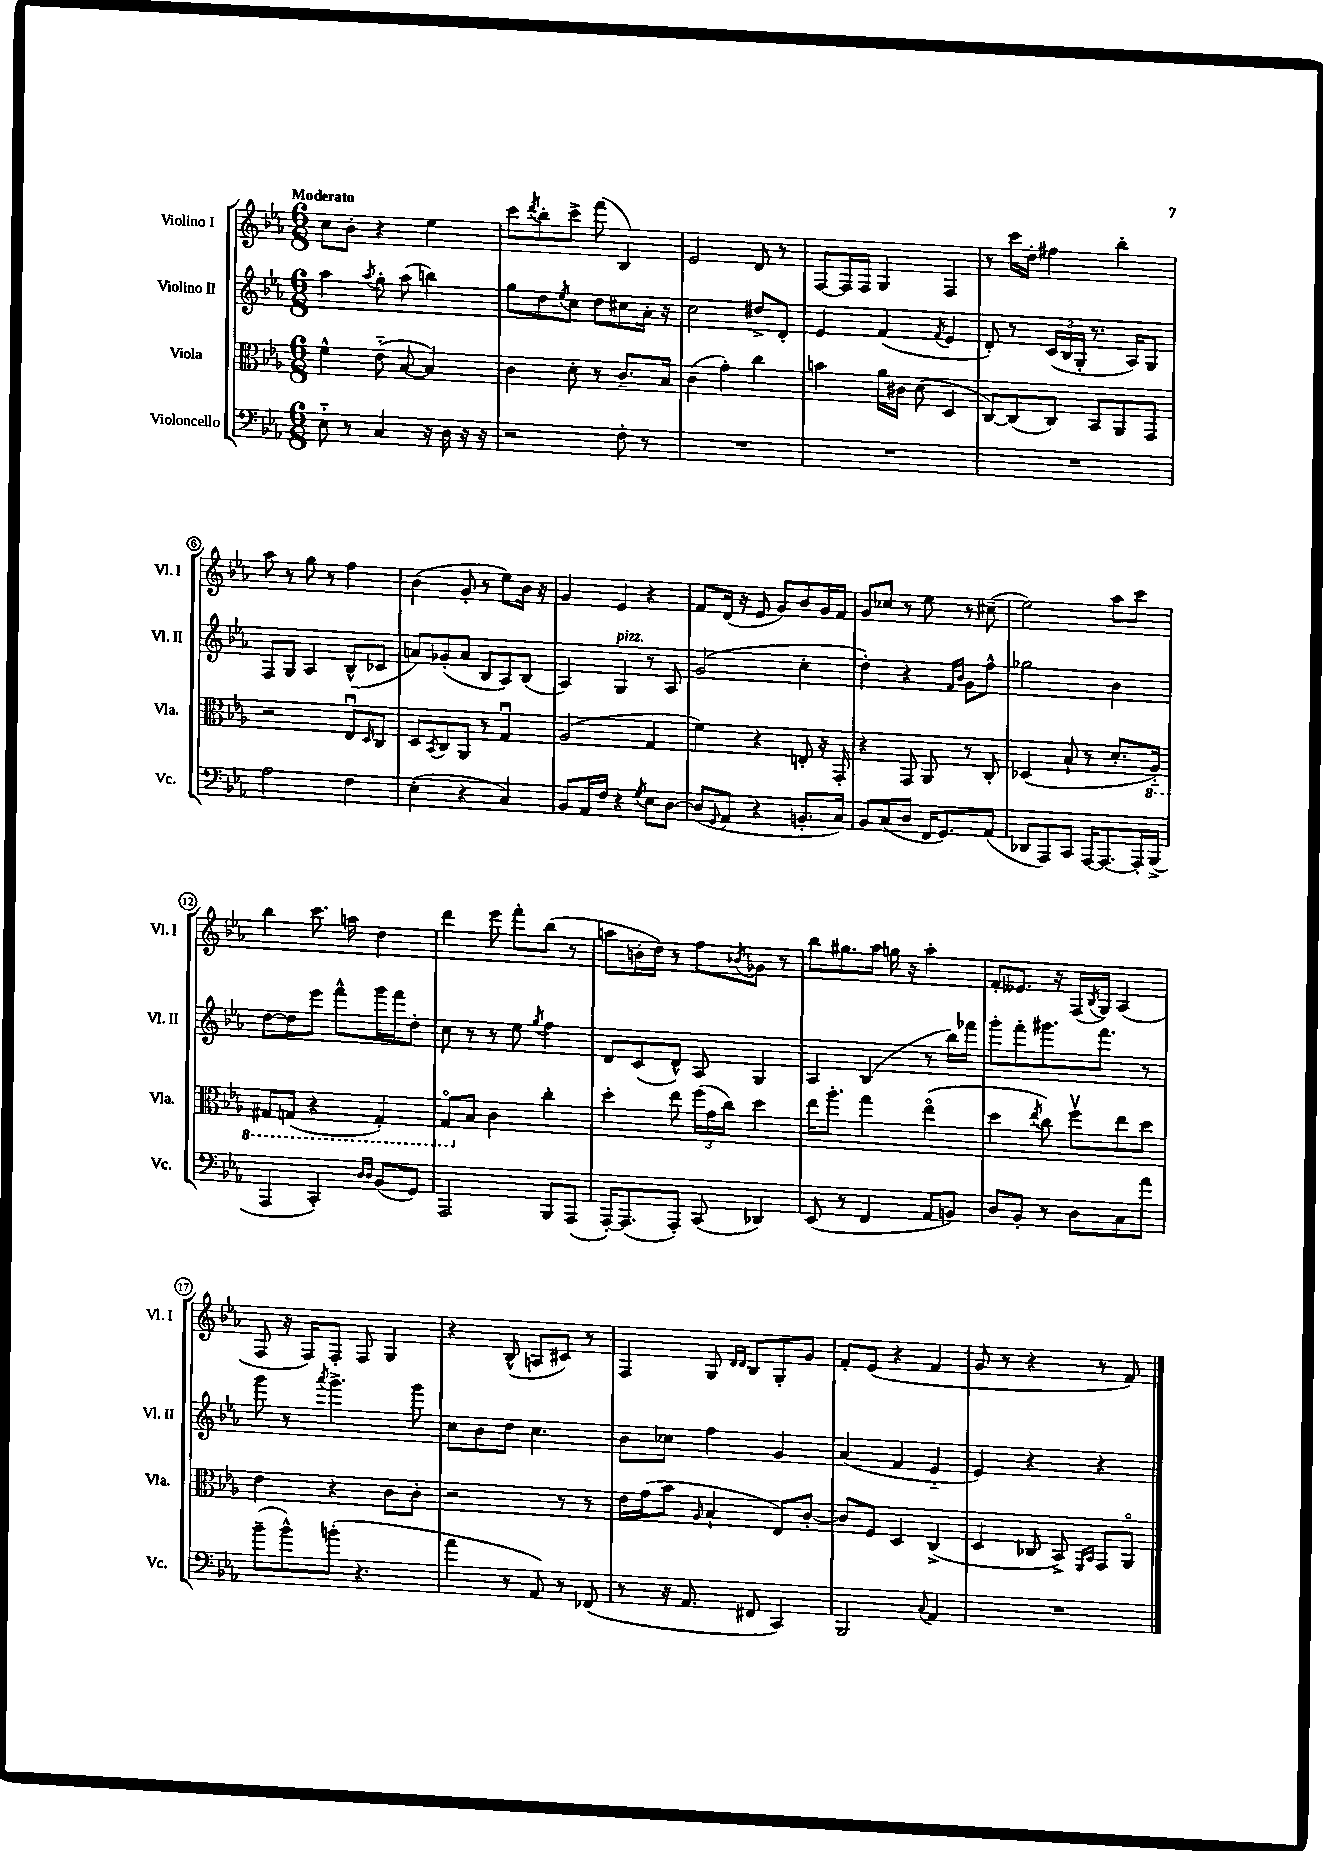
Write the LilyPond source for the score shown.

<<
\new StaffGroup <<
\new Staff = "s0" \with { instrumentName = "Violino I" shortInstrumentName = "Vl. I" } {
    \clef treble \key ees \major \numericTimeSignature \time 6/8 \tempo "Moderato"
    c''8 bes'8-. r4 ees''4 |
    c'''8 \acciaccatura { d'''8 } bes''8-. c'''8-> f'''8( bes4) |
    ees'2 d'8 r8 |
    f8~ f16 f16 g4 f4 |
    r8 c'''16 d''16-. fis''4 bes''4-. |
    aes''8 r8 g''8 r8 f''4 |
    bes'4( g'8-. r8 ees''8) bes'16 r16 |
    g'4 ees'4 r4 |
    f'8 d'16( r16 ees'8 g'8) bes'8 g'16 f'16 |
    g'8 ces''8 r8 ees''8 r8 cis''8--( |
    ees''2) aes''8 c'''8 |
    bes''4 c'''8. a''16 d''4 |
    d'''4 ees'''8 f'''8-. bes''8( r8 |
    a''8 b'16-. d''16) r8 f''8 \acciaccatura { bes'8 } ges'8 r8 |
    bes''8 gis''8. aes''16 g''16 r16 aes''4-. |
    f'8-. eeses'8. r16 f16( \acciaccatura { bes8 } g16) aes4( |
    f8 r16 f16) f8-. f8 g4 |
    r4 bes8-^( a8 cis'8) r8 |
    f4 g8 \grace { d'16 d'16 } bes8 g8-. g'8 |
    f'8-. ees'8( r4 f'4 |
    g'8 r8 r4 r8 f'8) \bar "|." |
}
\new Staff = "s1" \with { instrumentName = "Violino II" shortInstrumentName = "Vl. II" } {
    \clef treble \key ees \major \numericTimeSignature \time 6/8
    aes''4 \acciaccatura { aes''8 } g''8-. aes''8( b''4) |
    g''8 d''8 \acciaccatura { ees''8 } c''8 d''8 cis''8 aes'16-. r16 |
    c''2 dis''8-> d'8-. |
    ees'4 f'4( \acciaccatura { f'8 } ees'4 |
    d'8-.) r8 \tuplet 3/2 { c'16( bes16 g16-. } r8. aes16) g8 |
    f8 g8 aes4 bes8-^( ces'8 |
    a'8) ges'8-.( a'8 bes8 aes8) bes8( |
    aes4) g4^\markup { \italic "pizz." } r8 aes8 |
    g'2( c''4-. |
    d''4-.) r4 \grace { f'16 bes'16 } g'8 f''8-^ |
    ges''2 bes'4 |
    d''8~ d''8 ees'''8 f'''8-^ g'''16 f'''16 d''8-. |
    c''8 r8 r8 ees''8 \acciaccatura { g''8 } f''4 |
    d'8 c'8( d'8-^) aes8 g4 |
    aes4 bes4( r8 bes''16) fes'''16 |
    g'''8-. f'''8-. gis'''8. f'''8. r8 |
    g'''8 r8 \acciaccatura { aes'''8 } g'''4.-> g'''8 |
    c''8 bes'8 d''8 c''4. |
    bes'8 ces''8 f''4 g'4 |
    aes'4( f'4 ees'4-_ |
    ees'4) r4 r4 \bar "|." |
}
\new Staff = "s2" \with { instrumentName = "Viola" shortInstrumentName = "Vla." } {
    \clef alto \key ees \major \numericTimeSignature \time 6/8
    f'4-^ ees'8-_( bes8~ bes4) |
    c'4 d'8-. r8 c'8.-- bes16 |
    c'4( g'4-.) c''4 |
    b'4 aes'16 cis'16 d'8( d4 |
    c8~) c8( c8) bes,8 aes,8 g,8 |
    r2 ees8\downbow \grace { d16 } c8 |
    d8 \acciaccatura { bes,8 } c8 aes,8 r8 g4\downbow |
    aes2( g4 |
    f'4) r4 e8-. r16 g,16-. |
    r4 g,8 aes,8 r8 c8-. |
    des4( bes8-! r8 d'8.-. \ottava #-1 aes,16-_) |
    gis,8 g,8( r4 g,4-.) |
    g,8\flageolet \ottava #0 bes8 c'4 c''4-. |
    d''4-. ees''8 \tuplet 3/2 { f''16( g'16 c''16) } d''4 |
    ees''16 aes''8.-. g''4 ees''4\flageolet( |
    d''4 \acciaccatura { ees''8 } c''8) f''8\upbow ees''8 d''8 |
    ees'4 r4 c'8 c'8-. |
    r2 r8 r8 |
    ees'16 g'16( bes'8 \grace { aes16 } bes4-! ees8) c'8~-. |
    c'8 f8 d4 c4->( |
    d4 ces8 bes,8->) \grace { f,16 bes,16 } g,8 aes,8\flageolet \bar "|." |
}
\new Staff = "s3" \with { instrumentName = "Violoncello" shortInstrumentName = "Vc." } {
    \clef bass \key ees \major \numericTimeSignature \time 6/8
    ees8-_ r8 c4 r16 d16 r16 r16 |
    r2 f8-. r8 |
    R2. |
    R2. |
    R2. |
    aes2 f4 |
    ees4-.( r4 c4) |
    bes,8 aes,16 f16 r4 \acciaccatura { g8 } ees8 d8~ |
    d8( \appoggiatura { g,8 } aes,8 r4 b,8.-. c16) |
    bes,8 c8( d8 f,16 g,8.) aes,8( |
    des,8 aes,,8) c,8 aes,,16~ aes,,8.~ aes,,16-. bes,,16->( |
    aes,,4 c,4-.) \grace { d16 d16 } bes,8( g,8) |
    aes,,2 bes,,8 aes,,8( |
    aes,,16~-.) aes,,8.( aes,,8-.) c,8( des,4) |
    ees,8( r8 f,4 aes,8 b,8) |
    d8 bes,8-. r8 d8 c8 aes'8 |
    bes'8--( bes'8-^) b'8-.( r4. |
    aes'4 r8 aes,8) r8 fes,8( |
    r8 r16 aes,8. fis,8 c,4) |
    bes,,2 \appoggiatura { c8 } aes,4 |
    R2. \bar "|." |
}
>>
>>
\layout { \context { \Score \override BarNumber.stencil = #(make-stencil-circler 0.1 0.3 ly:text-interface::print) } }
